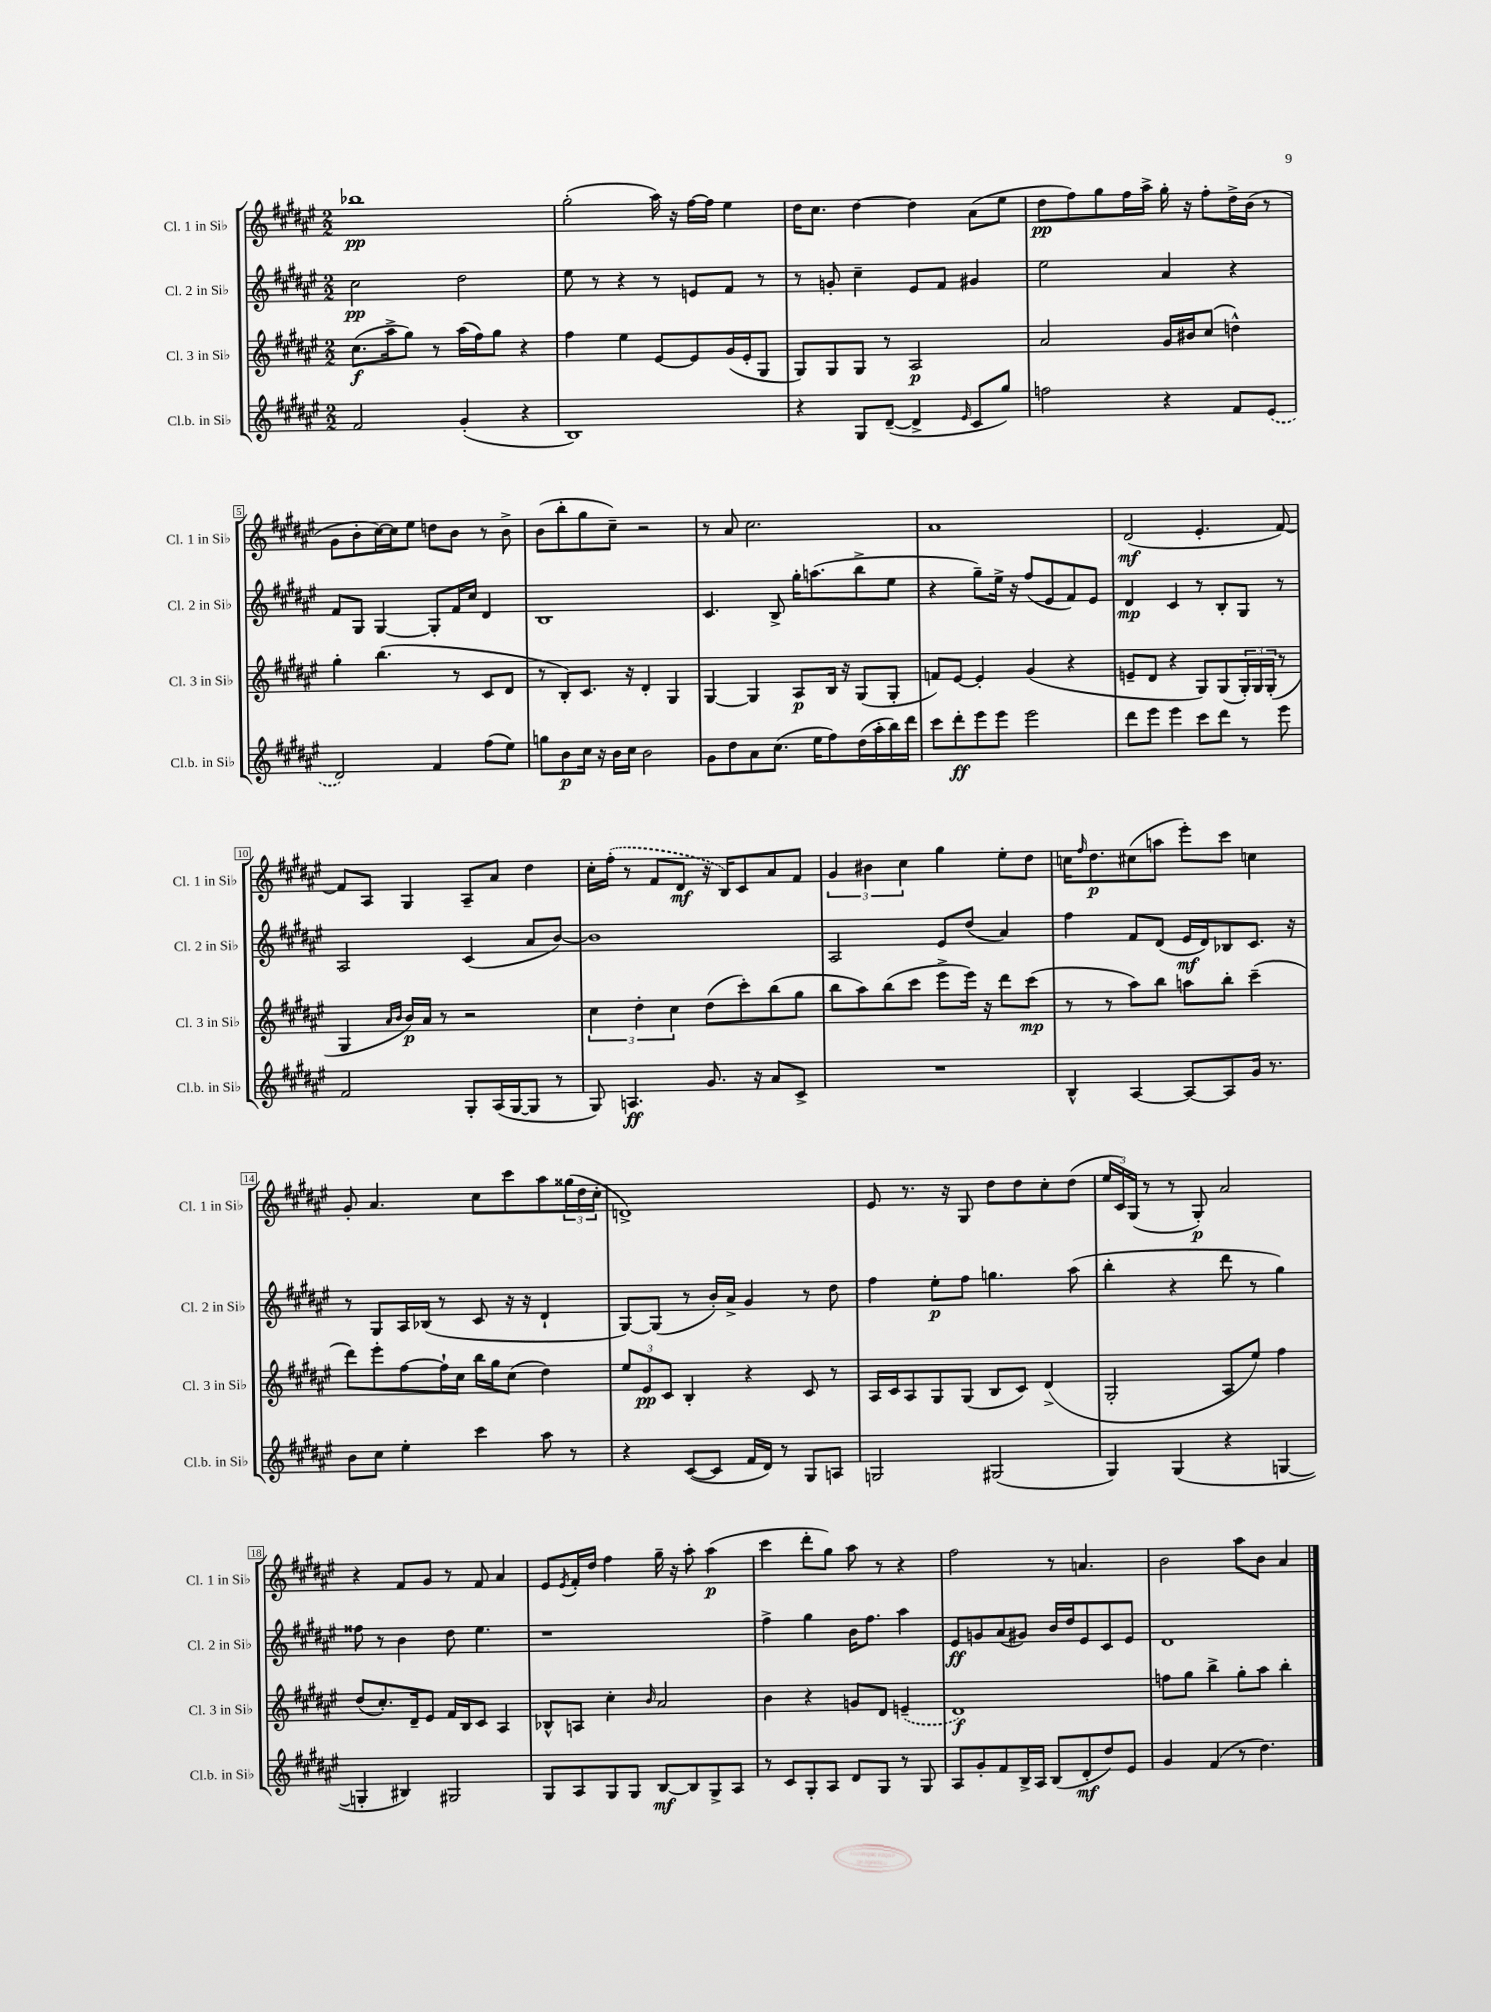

**kern	**dynam	**kern	**dynam	**kern	**dynam	**kern	**dynam
*part4	*part4	*part3	*part3	*part2	*part2	*part1	*part1
*staff4	*staff4	*staff3	*staff3	*staff2	*staff2	*staff1	*staff1
*I"Cl.b. in Si♭	*	*I"Cl. 3 in Si♭	*	*I"Cl. 2 in Si♭	*	*I"Cl. 1 in Si♭	*
*I'Cl.b. in Si♭	*	*I'Cl. 3 in Si♭	*	*I'Cl. 2 in Si♭	*	*I'Cl. 1 in Si♭	*
*clefG2	*	*clefG2	*	*clefG2	*	*clefG2	*
*k[f#c#g#d#a#e#]	*	*k[f#c#g#d#a#e#]	*	*k[f#c#g#d#a#e#]	*	*k[f#c#g#d#a#e#]	*
*M2/2	*	*M2/2	*	*M2/2	*	*M2/2	*
=1	=1	=1	=1	=1	=1	=1	=1
2f#/	.	(8.cc#\L	f	2cc#\	pp	1bb-X	pp
.	.	16aa#^\k	.	.	.	.	.
.	.	8gg#\J)	.	.	.	.	.
.	.	8r	.	.	.	.	.
(4g#'/	.	(16aa#\LL	.	2dd#\	.	.	.
.	.	16ff#\J)	.	.	.	.	.
.	.	8gg#\J	.	.	.	.	.
4r	.	4r	.	.	.	.	.
=2	=2	=2	=2	=2	=2	=2	=2
1B)	.	4ff#\	.	8ee#\	.	(2gg#'\	.
.	.	.	.	8r	.	.	.
.	.	4ee#\	.	4r	.	.	.
.	.	[8e#/L	.	8r	.	16aa#\)	.
.	.	.	.	.	.	16r	.
.	.	8e#/]	.	8en/L	.	[16ff#\LL	.
.	.	.	.	.	.	16ff#\JJ]	.
.	.	(16g#/L	.	8f#/J	.	4ee#\	.
.	.	16e#'/J	.	.	.	.	.
.	.	8G#/J	.	8r	.	.	.
=3	=3	=3	=3	=3	=3	=3	=3
4r	.	8G#/L)	.	8r	.	16dd#\KL	.
.	.	.	.	.	.	8.cc#\J	.
.	.	8G#/	.	8gn'/	.	.	.
8G#/L	.	8G#/J	.	4cc#~\	.	[4dd#\	.
([8d#~/J	.	8r	.	.	.	.	.
4d#^/]	.	2A#/	p	8e#/L	.	4dd#\]	.
.	.	.	.	8f#/J	.	.	.
16qqe#/	.	.	.	.	.	.	.
8c#/L	.	.	.	4g#X/	.	(8a#\L	.
8gg#/J)	.	.	.	.	.	8ee#\J	.
=4	=4	=4	=4	=4	=4	=4	=4
2ffn\	.	2a#/	.	2ee#\	.	8dd#\L	pp
.	.	.	.	.	.	8ff#\)	.
.	.	.	.	.	.	8gg#\	.
.	.	.	.	.	.	16ff#\L	.
.	.	.	.	.	.	16aa#^\JJ	.
4r	.	16g#/LL	.	4a#/	.	16gg#'\	.
.	.	16b#X/J	.	.	.	16r	.
.	.	(8cc#/J	.	.	.	8ff#'\L	.
8f#/L	.	4ddn^^\)	.	4r	.	16dd#^\L	.
.	.	.	.	.	.	(16b\JJ	.
(8e#/J	.	.	.	.	.	8r	.
!!LO:LB:g=z
=5	=5	=5	=5	=5	=5	=5	=5
2d#/)	.	4gg#'\	.	8f#/L	.	8g#\L	.
.	.	.	.	8G#/J	.	8b'\	.
.	.	(4.bb\	.	[4G#/	.	[16cc#\L)	.
.	.	.	.	.	.	16cc#\J]	.
.	.	.	.	.	.	8ee#\J	.
4f#/	.	.	.	8G#'/L]	.	8ddn\L	.
.	.	8r	.	16f#/L	.	8b\J	.
.	.	.	.	16cc#/JJ	.	.	.
(8ff#\L	.	8c#/L	.	4d#/	.	8r	.
8ee#\J)	.	8d#/J	.	.	.	8b^\	.
=6	=6	=6	=6	=6	=6	=6	=6
8ggn\L	.	8r	.	1B	.	(8b\L	.
8b\	p	8B'/L)	.	.	.	8bb'\	.
16cc#\Jk	.	8.c#/J	.	.	.	8gg#\	.
16r	.	.	.	.	.	.	.
16b\LL	.	.	.	.	.	8cc#~\J)	.
16cc#\JJ	.	16r	.	.	.	.	.
2b\	.	4d#'/	.	.	.	2r	.
.	.	4G#/	.	.	.	.	.
=7	=7	=7	=7	=7	=7	=7	=7
8g#\L	.	[4G#/	.	4.c#/	.	8r	.
8dd#\	.	.	.	.	.	8a#/	.
8a#\	.	4G#/]	.	.	.	2.cc#\	.
(8.cc#\J	.	.	.	8B^/	.	.	.
.	.	8A#/L	p	16gg#'\KL	.	.	.
16ee#\KL	.	.	.	(8.aan\	.	.	.
8ff#\)	.	16B/Jk	.	.	.	.	.
.	.	16r	.	.	.	.	.
(16dd#\L	.	(8G#/L	.	8bb^\	.	.	.
16aa#'\	.	.	.	.	.	.	.
16bb\)	.	8G#'/J	.	8ee#\J	.	.	.
16ddd#\JJ	.	.	.	.	.	.	.
=8	=8	=8	=8	=8	=8	=8	=8
8ccc#\L	.	8fn/L)	.	4r	.	1a#	.
8ddd#'\	ff	[8e#/J	.	.	.	.	.
8eee#\	.	4e#'/]	.	8gg#~\L)	.	.	.
8eee#\J	.	.	.	16ee#^\Jk	.	.	.
.	.	.	.	16r	.	.	.
2eee#\	.	(4g#/	.	(8ff#/L	.	.	.
.	.	.	.	8e#/	.	.	.
.	.	4r	.	8f#/)	.	.	.
.	.	.	.	8e#/J	.	.	.
=9	=9	=9	=9	=9	=9	=9	=9
8ddd#\L	.	8en~/L	.	4d#/	mp	(2d#/	mf
8eee#\J	.	8d#/J	.	.	.	.	.
4eee#\	.	4r	.	4c#/	.	.	.
8ccc#\L	.	8G#/L)	.	8r	.	4.e#'/	.
8ddd#\J	.	(8G#/	.	8B'/L	.	.	.
8r	.	24G#'/L)	.	8G#/J	.	.	.
.	.	24G#/	.	.	.	.	.
.	.	(24G#'/JJ	.	.	.	.	.
8eee#\	.	8r	.	8r	.	[8f#/)	.
!!LO:LB:g=z
=10	=10	=10	=10	=10	=10	=10	=10
2f#/	.	4G#/	.	2A#/	.	8f#/L]	.
.	.	.	.	.	.	8A#/J	.
.	.	16qqa#/LL	.	.	.	.	.
.	.	16qqb/JJ	.	.	.	.	.
.	.	16b/LL)	p	.	.	4G#/	.
.	.	16a#/JJ	.	.	.	.	.
.	.	8r	.	.	.	.	.
8G#'/L	.	2r	.	(4c#/	.	8A#~/L	.
(16A#/L	.	.	.	.	.	8a#/J	.
[16G#/J	.	.	.	.	.	.	.
8G#/J]	.	.	.	8a#/L	.	4dd#\	.
8r	.	.	.	[8b/J)	.	.	.
=11	=11	=11	=11	=11	=11	=11	=11
8G#/)	.	6cc#\	.	1b]	.	16cc#'\LL	.
.	.	.	.	.	.	(16ff#'\JJ	.
4.An/	ff	.	.	.	.	8r	.
.	.	6dd#'\	.	.	.	.	.
.	.	.	.	.	.	8f#/L	.
.	.	6cc#\	.	.	.	.	.
.	.	.	.	.	.	8d#/J	mf
8.g#/	.	(8dd#\L	.	.	.	16r	.
.	.	.	.	.	.	16B/KL)	.
.	.	8ccc#'\)	.	.	.	8c#/	.
16r	.	.	.	.	.	.	.
8a#/L	.	(8bb\	.	.	.	8a#/	.
8c#^/J	.	8gg#\J	.	.	.	8f#/J	.
=12	=12	=12	=12	=12	=12	=12	=12
1r	.	8bb\L	.	2A#/	.	6g#/	.
.	.	8aa#\)	.	.	.	.	.
.	.	.	.	.	.	6b#X\	.
.	.	(8bb\	.	.	.	.	.
.	.	.	.	.	.	6cc#\	.
.	.	8ccc#\J	.	.	.	.	.
.	.	8eee#^\L	.	8e#/L	.	4gg#\	.
.	.	16eee#\Jk)	.	(8dd#/J	.	.	.
.	.	16r	.	.	.	.	.
.	.	8ddd#\L	.	4a#/)	.	8ee#'\L	.
.	.	(8ccc#\J	mp	.	.	8dd#\J	.
=13	=13	=13	=13	=13	=13	=13	=13
4B^^/	.	8r	.	4ff#\	.	16ccn\KL	.
.	.	.	.	.	.	16qqff#/	.
.	.	.	.	.	.	8.dd#\	p
.	.	8r	.	.	.	.	.
[4A#/	.	8aa#\L)	.	8f#/L	.	(8cc#X\	.
.	.	8bb\J	.	(8d#/J	.	8aan\J	.
8A#/L_	.	8aan\L	.	16e#/LL	mf	8eee#'\L)	.
.	.	.	.	16d#/J)	.	.	.
8A#/]	.	8bb'\J	.	8B-X/	.	8ccc#\J	.
16g#/Jk	.	(4ccc#~\	.	8.c#/J	.	4ccn\	.
8.r	.	.	.	.	.	.	.
.	.	.	.	16r	.	.	.
!!LO:LB:g=z
=14	=14	=14	=14	=14	=14	=14	=14
8b\L	.	8ddd#\L)	.	8r	.	8g#'/	.
8cc#\J	.	8eee#'\	.	8G#/L	.	4.a#/	.
4ee#'\	.	[8ff#\	.	16A#/L	.	.	.
.	.	.	.	(16B-X/JJ	.	.	.
.	.	16ff#`\L]	.	8r	.	.	.
.	.	16cc#\JJ	.	.	.	.	.
4ccc#\	.	16bb\LL	.	8c#/	.	8cc#\L	.
.	.	16gg#\J	.	.	.	.	.
.	.	(8cc#\J	.	16r	.	8ccc#\	.
.	.	.	.	16r	.	.	.
8aa#\	.	4dd#\)	.	4d#`/	.	8aa#\	.
8r	.	.	.	.	.	(24gg##X\L	.
.	.	.	.	.	.	24dd#\	.
.	.	.	.	.	.	24cc#'\JJ	.
=15	=15	=15	=15	=15	=15	=15	=15
4r	.	12ee#/L	.	[8G#/L)	.	1dn^)	.
.	.	12e#/	pp	.	.	.	.
.	.	.	.	(8G#/J]	.	.	.
.	.	12c#/J	.	.	.	.	.
([8c#/L	.	4B'/	.	8r	.	.	.
8c#/J]	.	.	.	16b'/LL)	.	.	.
.	.	.	.	16a#^/JJ	.	.	.
16f#/LL	.	4r	.	4g#/	.	.	.
16d#/JJ)	.	.	.	.	.	.	.
8r	.	.	.	.	.	.	.
8G#/L	.	8c#/	.	8r	.	.	.
8An/J	.	8r	.	8dd#\	.	.	.
=16	=16	=16	=16	=16	=16	=16	=16
2Gn/	.	16A#/LL	.	4ff#\	.	8e#/	.
.	.	16c#/J	.	.	.	.	.
.	.	8A#/	.	.	.	8.r	.
.	.	8G#/	.	8ee#'\L	p	.	.
.	.	.	.	.	.	16r	.
.	.	(8G#/J	.	8ff#\J	.	8G#/	.
(2G#X/	.	8B/L	.	4.ggn\	.	8dd#\L	.
.	.	8c#/J)	.	.	.	8dd#\	.
.	.	(4d#^/	.	.	.	8cc#'\	.
.	.	.	.	(8aa#\	.	(8dd#\J	.
=17	=17	=17	=17	=17	=17	=17	=17
4G#/)	.	2G#'/	.	4bb'\	.	24ee#/LL	.
.	.	.	.	.	.	24c#/)	.
.	.	.	.	.	.	(24G#/JJ	.
.	.	.	.	.	.	8r	.
(4G#/	.	.	.	4r	.	8r	.
.	.	.	.	.	.	8G#'/)	p
4r	.	8A#/L	.	8ddd#\	.	2a#/	.
.	.	8ee#/J)	.	8r	.	.	.
[4Gn/	.	4ff#\	.	4gg#\)	.	.	.
!!LO:LB:g=z
=18	=18	=18	=18	=18	=18	=18	=18
4Gn'/]	.	(8dd#/L	.	8ff##X\	.	4r	.
.	.	8.cc#'/)	.	8r	.	.	.
4B#X/)	.	.	.	4b\	.	8f#/L	.
.	.	16d#~/k	.	.	.	.	.
.	.	8e#/J	.	.	.	8g#/J	.
2G#X/	.	16f#/LL	.	8dd#\	.	8r	.
.	.	16B/J	.	.	.	.	.
.	.	8c#/J	.	4.ee#\	.	8f#/	.
.	.	4A#/	.	.	.	4a#/	.
=19	=19	=19	=19	=19	=19	=19	=19
8G#/L	.	8B-X^^/L	.	1r	.	8e#/L	.
.	.	.	.	.	.	8qe#/	.
8A#/	.	8An/J	.	.	.	16f#'/L	.
.	.	.	.	.	.	16dd#/JJ	.
8G#/	.	4cc#'\	.	.	.	4ff#\	.
8G#/J	.	.	.	.	.	.	.
.	.	16qqb/	.	.	.	.	.
[8B/L	mf	2a#/	.	.	.	16gg#~\	.
.	.	.	.	.	.	16r	.
8B/]	.	.	.	.	.	8aa#'\	.
8G#^/	.	.	.	.	.	(4aa#\	p
8A#/J	.	.	.	.	.	.	.
=20	=20	=20	=20	=20	=20	=20	=20
8r	.	4b\	.	4ff#^\	.	4ccc#\	.
8c#/L	.	.	.	.	.	.	.
8G#'/	.	4r	.	4gg#\	.	8ddd#'\L	.
8A#/J	.	.	.	.	.	8gg#\J)	.
8d#/L	.	8gn/L	.	16b\KL	.	8aa#\	.
.	.	.	.	8.ff#\J	.	.	.
8G#/J	.	8d#/J	.	.	.	8r	.
8r	.	(4en~/	.	4aa#\	.	4r	.
8G#/	.	.	.	.	.	.	.
=21	=21	=21	=21	=21	=21	=21	=21
8A#/L	.	1d#)	f	8e#/L	ff	2ff#\	.
8g#'/	.	.	.	8gn/	.	.	.
8f#/	.	.	.	(8a#/	.	.	.
16B^/L	.	.	.	8g#X/J)	.	.	.
16A#/JJ	.	.	.	.	.	.	.
(8B/L	.	.	.	16b/LL	.	8r	.
.	.	.	.	16dd#/J	.	.	.
8d#'/	mf	.	.	8e#/	.	4.an/	.
8dd#/)	.	.	.	8c#/	.	.	.
8e#/J	.	.	.	8e#/J	.	.	.
=22	=22	=22	=22	=22	=22	=22	=22
4g#/	.	8ffn\L	.	1d#	.	2b\	.
.	.	8gg#\J	.	.	.	.	.
(4f#/	.	4bb^\	.	.	.	.	.
8r	.	8gg#'\L	.	.	.	8aa#\L	.
4.dd#\)	.	8aa#\J	.	.	.	8b\J	.
.	.	4bb'\	.	.	.	4a#/	.
==	==	==	==	==	==	==	==
*-	*-	*-	*-	*-	*-	*-	*-
